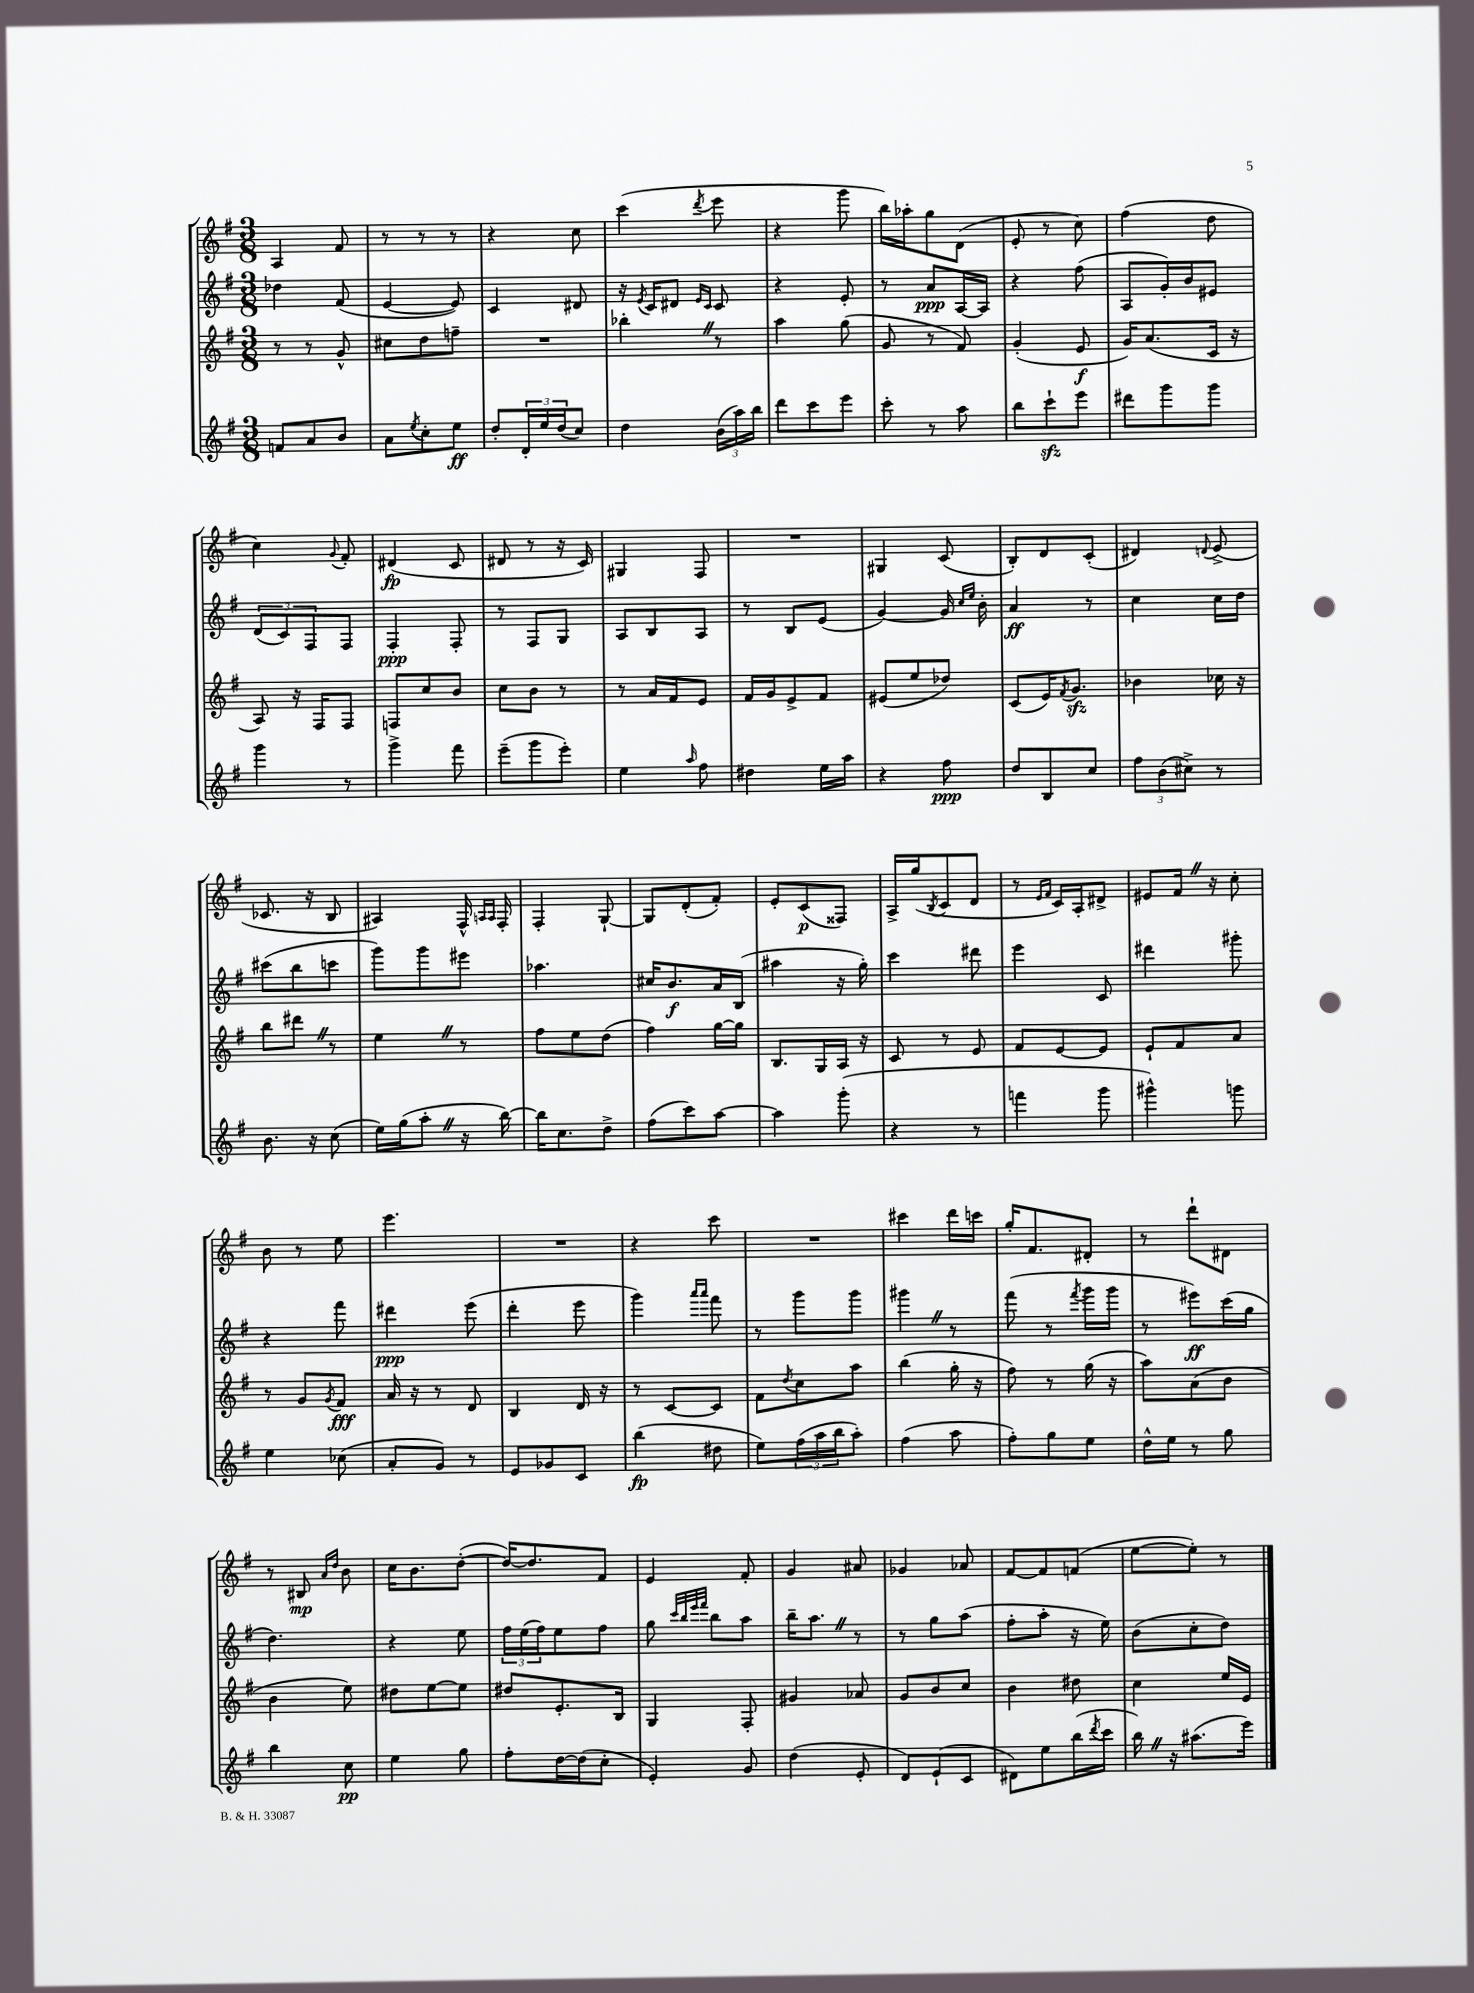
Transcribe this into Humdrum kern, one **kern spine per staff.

**kern	**dynam	**kern	**dynam	**kern	**dynam	**kern	**dynam
*part4	*part4	*part3	*part3	*part2	*part2	*part1	*part1
*staff4	*staff4	*staff3	*staff3	*staff2	*staff2	*staff1	*staff1
*clefG2	*	*clefG2	*	*clefG2	*	*clefG2	*
*k[f#]	*	*k[f#]	*	*k[f#]	*	*k[f#]	*
*M3/8	*	*M3/8	*	*M3/8	*	*M3/8	*
=94	=94	=94	=94	=94	=94	=94	=94
8fn/L	.	8r	.	4dd-X\	.	4A/	.
8a/	.	8r	.	.	.	.	.
8b/J	.	8g^^/	.	(8f#/	.	8f#/	.
=95	=95	=95	=95	=95	=95	=95	=95
8a\L	.	8cc#X\L	.	[4e/	.	8r	.
8qee/	.	.	.	.	.	.	.
8cc'\	.	8dd\	.	.	.	8r	.
8ee\J	ff	8ffn~\J	.	8e/])	.	8r	.
=96	=96	=96	=96	=96	=96	=96	=96
8dd'/L	.	4.r	.	4c/	.	4r	.
24d'/L	.	.	.	.	.	.	.
24ee/	.	.	.	.	.	.	.
(24dd/J	.	.	.	.	.	.	.
8cc/J)	.	.	.	8d#X/	.	8cc\	.
=97	=97	=97	=97	=97	=97	=97	=97
4dd\	.	4bb-X'Z\	.	16r	.	(4ccc\	.
.	.	.	.	8qe/	.	.	.
.	.	.	.	16c/KL	.	.	.
.	.	.	.	8d#X/J	.	.	.
.	.	.	.	16qqe/LL	.	.	.
.	.	.	.	16qqc/JJ	.	8qddd/	.
(24b\LL	.	8r	.	8c/	.	8eee\	.
24aa\)	.	.	.	.	.	.	.
24bb\JJ	.	.	.	.	.	.	.
=98	=98	=98	=98	=98	=98	=98	=98
8ddd\L	.	4aa\	.	4r	.	4r	.
8ccc\	.	.	.	.	.	.	.
8eee\J	.	(8gg\	.	8e'/	.	8ggg\	.
=99	=99	=99	=99	=99	=99	=99	=99
8ccc'\	.	8g/	.	8r	.	16bb\LL)	.
.	.	.	.	.	.	16aa-X'\J	.
8r	.	8r	.	8a/L	ppp	8gg\	.
8aa\	.	8f#/)	.	[16A/L	.	(8d\J	.
.	.	.	.	16A/JJ]	.	.	.
=100	=100	=100	=100	=100	=100	=100	=100
8bb\L	.	(4g'/	.	4r	.	8e'/	.
8ccczz`\	.	.	.	.	.	8r	.
8eee\J	.	8e/	f	(8ff#\	.	8cc\)	.
=101	=101	=101	=101	=101	=101	=101	=101
8ddd#X\L	.	16g/KL)	.	8A/L	.	(4ff#\	.
.	.	(8.a/	.	.	.	.	.
8ggg\	.	.	.	16g'/L)	.	.	.
.	.	.	.	16b/J	.	.	.
8ggg\J	.	16c/Jk	.	8e#X/J	.	8dd\	.
.	.	16r	.	.	.	.	.
!!LO:LB:g=z
=102	=102	=102	=102	=102	=102	=102	=102
4ggg\	.	8A/)	.	(12d/L	.	4cc\)	.
.	.	.	.	12c/)	.	.	.
.	.	16r	.	.	.	.	.
.	.	.	.	12F#/	.	.	.
.	.	16F#/KL	.	.	.	.	.
.	.	.	.	.	.	8qqg/	.
8r	.	8F#/J	.	8F#/J	.	8f#'/	.
=103	=103	=103	=103	=103	=103	=103	=103
4ggg^\	.	8Fn/L	.	4F#'/	ppp	(4d#X/	fp
.	.	8cc/	.	.	.	.	.
8fff#\	.	8b/J	.	8F#'/	.	8c/	.
=104	=104	=104	=104	=104	=104	=104	=104
(8eee~\L	.	8cc\L	.	8r	.	8d#X/	.
8ggg\	.	8b\J	.	8F#/L	.	8r	.
8eee'\J)	.	8r	.	8G/J	.	16r	.
.	.	.	.	.	.	16c/)	.
=105	=105	=105	=105	=105	=105	=105	=105
4ee\	.	8r	.	8A/L	.	4G#X/	.
.	.	16a/LL	.	8B/	.	.	.
.	.	16f#/J	.	.	.	.	.
16qqaa/	.	.	.	.	.	.	.
8ff#\	.	8e/J	.	8A/J	.	8F#/	.
=106	=106	=106	=106	=106	=106	=106	=106
4dd#X\	.	16f#/LL	.	8r	.	4.r	.
.	.	16g/J	.	.	.	.	.
.	.	8e^/	.	8B/L	.	.	.
16ee\LL	.	8f#/J	.	(8e/J	.	.	.
16aa\JJ	.	.	.	.	.	.	.
=107	=107	=107	=107	=107	=107	=107	=107
4r	.	(8e#X/L	.	[4g/)	.	4G#X/	.
.	.	8ee/	.	.	.	.	.
8ff#\	ppp	8dd-X/J)	.	16g/]	.	(8c/	.
.	.	.	.	16qqcc/LL	.	.	.
.	.	.	.	16qqee/JJ	.	.	.
.	.	.	.	16b'\	.	.	.
=108	=108	=108	=108	=108	=108	=108	=108
8dd/L	.	(8c/L	.	4a/	ff	8B'/L)	.
8B/	.	16e/K)	.	.	.	8d/	.
.	.	8qf#/	.	.	.	.	.
.	.	8.gzz/J	.	.	.	.	.
8cc/J	.	.	.	8r	.	(8c'/J	.
=109	=109	=109	=109	=109	=109	=109	=109
12ff#\L	.	4b-X\	.	4cc\	.	4d#X/)	.
(12b\	.	.	.	.	.	.	.
12cc#X^\J)	.	.	.	.	.	.	.
.	.	.	.	.	.	8qqdn/	.
8r	.	16cc-X\	.	16cc\LL	.	(8e^/	.
.	.	16r	.	16dd\JJ	.	.	.
!!LO:LB:g=z
=110	=110	=110	=110	=110	=110	=110	=110
8.b\	.	8bb\L	.	(8ccc#X\L	.	8.c-X/	.
.	.	8ddd#XZ\J	.	8bb\	.	.	.
16r	.	.	.	.	.	16r	.
(8cc\	.	8r	.	8cccn\J	.	8B/	.
=111	=111	=111	=111	=111	=111	=111	=111
16ee\LL)	.	4eeZ\	.	8ggg\L)	.	4A#X/)	.
(16gg\J	.	.	.	.	.	.	.
8aa'Z\J	.	.	.	8ggg\	.	.	.
16r	.	8r	.	8eee#X\J	.	16F#^^/	.
.	.	.	.	.	.	16qqAn/LL	.
.	.	.	.	.	.	16qqA/JJ	.
[16bb\)	.	.	.	.	.	16F#'/	.
=112	=112	=112	=112	=112	=112	=112	=112
16bb\KL]	.	8ff#\L	.	4.aa-X\	.	4F#'/	.
8.cc\	.	.	.	.	.	.	.
.	.	8ee\	.	.	.	.	.
8dd^\J	.	(8dd\J	.	.	.	[8G`/	.
=113	=113	=113	=113	=113	=113	=113	=113
(8ff#\L	.	4ff#\)	.	16cc#X/KL	.	8G/L]	.
.	.	.	.	8.b/	f	.	.
8ccc\)	.	.	.	.	.	(8d'/	.
[8aa\J	.	[16gg\LL	.	16a/L	.	8f#'/J)	.
.	.	16gg\JJ]	.	(16B/JJ	.	.	.
=114	=114	=114	=114	=114	=114	=114	=114
4aa\]	.	8.B/L	.	4aa#X\	.	8e'/L	.
.	.	.	.	.	.	(8c/	p
.	.	16G/L	.	.	.	.	.
(8ggg'\	.	16A/JJ	.	16r	.	8F##X/J)	.
.	.	16r	.	16gg'\)	.	.	.
=115	=115	=115	=115	=115	=115	=115	=115
4r	.	8c/	.	4ccc\	.	16A^/LL	.
.	.	.	.	.	.	(16gg/J	.
.	.	.	.	.	.	8qB/	.
.	.	8r	.	.	.	8c/	.
8r	.	8e/	.	8ddd#X\	.	8d/J	.
=116	=116	=116	=116	=116	=116	=116	=116
4fffn\	.	8f#/L	.	4eee\	.	8r	.
.	.	.	.	.	.	16qqe/LL	.
.	.	.	.	.	.	16qqf#/JJ	.
.	.	[8e/	.	.	.	16c/LL)	.
.	.	.	.	.	.	16A'/J	.
8ggg\	.	8e/J]	.	8c/	.	8d#X^/J	.
=117	=117	=117	=117	=117	=117	=117	=117
4ggg#X^^\)	.	8e`/L	.	4ddd#X\	.	8e#X/L	.
.	.	8f#/	.	.	.	16f#Z/Jk	.
.	.	.	.	.	.	16r	.
8gggn\	.	8a/J	.	8ggg#X'\	.	8cc'\	.
!!LO:LB:g=z
=118	=118	=118	=118	=118	=118	=118	=118
4ee\	.	8r	.	4r	.	8b\	.
.	.	8g/L	.	.	.	8r	.
.	.	8qg/	.	.	.	.	.
(8cc-X\	.	8f#/J	fff	8fff#\	.	8ee\	.
=119	=119	=119	=119	=119	=119	=119	=119
8a'/L	.	16a/	.	4ddd#X\	ppp	4.eee\	.
.	.	16r	.	.	.	.	.
8g/J)	.	8r	.	.	.	.	.
8r	.	8d/	.	(8eee\	.	.	.
=120	=120	=120	=120	=120	=120	=120	=120
8e/L	.	4B/	.	4ddd'\	.	4.r	.
8g-X/	.	.	.	.	.	.	.
8c/J	.	16d/	.	8eee\	.	.	.
.	.	16r	.	.	.	.	.
=121	=121	=121	=121	=121	=121	=121	=121
(4bb\	fp	8r	.	4ggg\)	.	4r	.
.	.	[8c/L	.	.	.	.	.
.	.	.	.	16qqaaa/LL	.	.	.
.	.	.	.	16qqaaa/JJ	.	.	.
8dd#X\	.	8c/J]	.	8fff#\	.	8ccc\	.
=122	=122	=122	=122	=122	=122	=122	=122
8ee\L)	.	8f#\L	.	8r	.	4.r	.
.	.	8qdd/	.	.	.	.	.
(24ff#\L	.	8cc\	.	8ggg\L	.	.	.
24aa\	.	.	.	.	.	.	.
24bb\J	.	.	.	.	.	.	.
8aa'\J)	.	8aa\J	.	8ggg\J	.	.	.
=123	=123	=123	=123	=123	=123	=123	=123
(4ff#\	.	(4bb\	.	4ggg#XZ\	.	4ccc#X\	.
8aa\	.	16gg'\	.	8r	.	16ddd\LL	.
.	.	16r	.	.	.	16cccn\JJ	.
=124	=124	=124	=124	=124	=124	=124	=124
8ff#'\L)	.	8ff#\)	.	(8fff#\	.	16gg'/KL	.
.	.	.	.	.	.	8.f#/	.
8gg\	.	8r	.	8r	.	.	.
.	.	.	.	8qfff#/	.	.	.
8ee\J	.	(16gg\	.	16ggg\LL	.	8d#X'/J	.
.	.	16r	.	16ggg\JJ	.	.	.
=125	=125	=125	=125	=125	=125	=125	=125
16dd^^\LL	.	8aa\L)	.	8r	.	8r	.
16ee\JJ	.	.	.	.	.	.	.
8r	.	(8a\	.	8eee#X\L)	ff	8ddd`\L	.
8gg\	.	8b\J	.	(16ccc\L	.	8d#X\J	.
.	.	.	.	16gg\JJ	.	.	.
!!LO:LB:g=z
=126	=126	=126	=126	=126	=126	=126	=126
4bb\	.	4b\	.	4.dd\)	.	8r	.
.	.	.	.	.	.	8B#X/	mp
.	.	.	.	.	.	16qqa/LL	.
.	.	.	.	.	.	16qqdd/JJ	.
8cc\	pp	8ee\)	.	.	.	8b\	.
=127	=127	=127	=127	=127	=127	=127	=127
4ee\	.	8dd#X\L	.	4r	.	16cc\KL	.
.	.	.	.	.	.	8.b\	.
.	.	[8ee\	.	.	.	.	.
8gg\	.	8ee\J]	.	8ee\	.	([8dd'\J	.
=128	=128	=128	=128	=128	=128	=128	=128
8ff#'\L	.	8dd#X/L	.	24ff#\LL	.	16dd/KL_)	.
.	.	.	.	(24ee\	.	.	.
.	.	.	.	.	.	8.dd/]	.
.	.	.	.	24ff#\J)	.	.	.
[16dd\L	.	8.e'/	.	8ee\	.	.	.
(16dd\J]	.	.	.	.	.	.	.
8cc'\J	.	.	.	8ff#\J	.	8f#/J	.
.	.	16B/Jk	.	.	.	.	.
=129	=129	=129	=129	=129	=129	=129	=129
4e'/)	.	4G/	.	8gg\	.	4e/	.
.	.	.	.	32qqccc/LLL	.	.	.
.	.	.	.	32qqbb/	.	.	.
.	.	.	.	32qqeee/	.	.	.
.	.	.	.	32qqfff#/JJJ	.	.	.
.	.	.	.	8bb\L	.	.	.
8g/	.	8F#'/	.	8aa\J	.	8f#'/	.
=130	=130	=130	=130	=130	=130	=130	=130
(4dd\	.	4g#X/	.	16bb~\KL	.	4g/	.
.	.	.	.	8.aaZ\J	.	.	.
8e'/	.	8a-X/	.	8r	.	8a#X/	.
=131	=131	=131	=131	=131	=131	=131	=131
8d/L)	.	8g/L	.	8r	.	4g-X/	.
(8e`/	.	8b/	.	8gg\L	.	.	.
8c/J	.	8cc/J	.	(8aa\J	.	8a-X/	.
=132	=132	=132	=132	=132	=132	=132	=132
8d#X\L)	.	4b\	.	8ff#'\L	.	[8f#/L	.
8ee\	.	.	.	8aa'\J	.	8f#/]	.
(16bb\L	.	8dd#X\	.	16r	.	(8fn/J	.
8qddd/	.	.	.	.	.	.	.
16ccc\JJ	.	.	.	16ee\)	.	.	.
=133	=133	=133	=133	=133	=133	=133	=133
16bbZ\)	.	4cc\	.	(8b\L	.	[8ee\L	.
16r	.	.	.	.	.	.	.
(8.aa#X\L	.	.	.	8cc'\	.	8ee'\J])	.
.	.	16ee/LL	.	8dd\J)	.	8r	.
16eee\Jk)	.	16e/JJ	.	.	.	.	.
==	==	==	==	==	==	==	==
*-	*-	*-	*-	*-	*-	*-	*-
